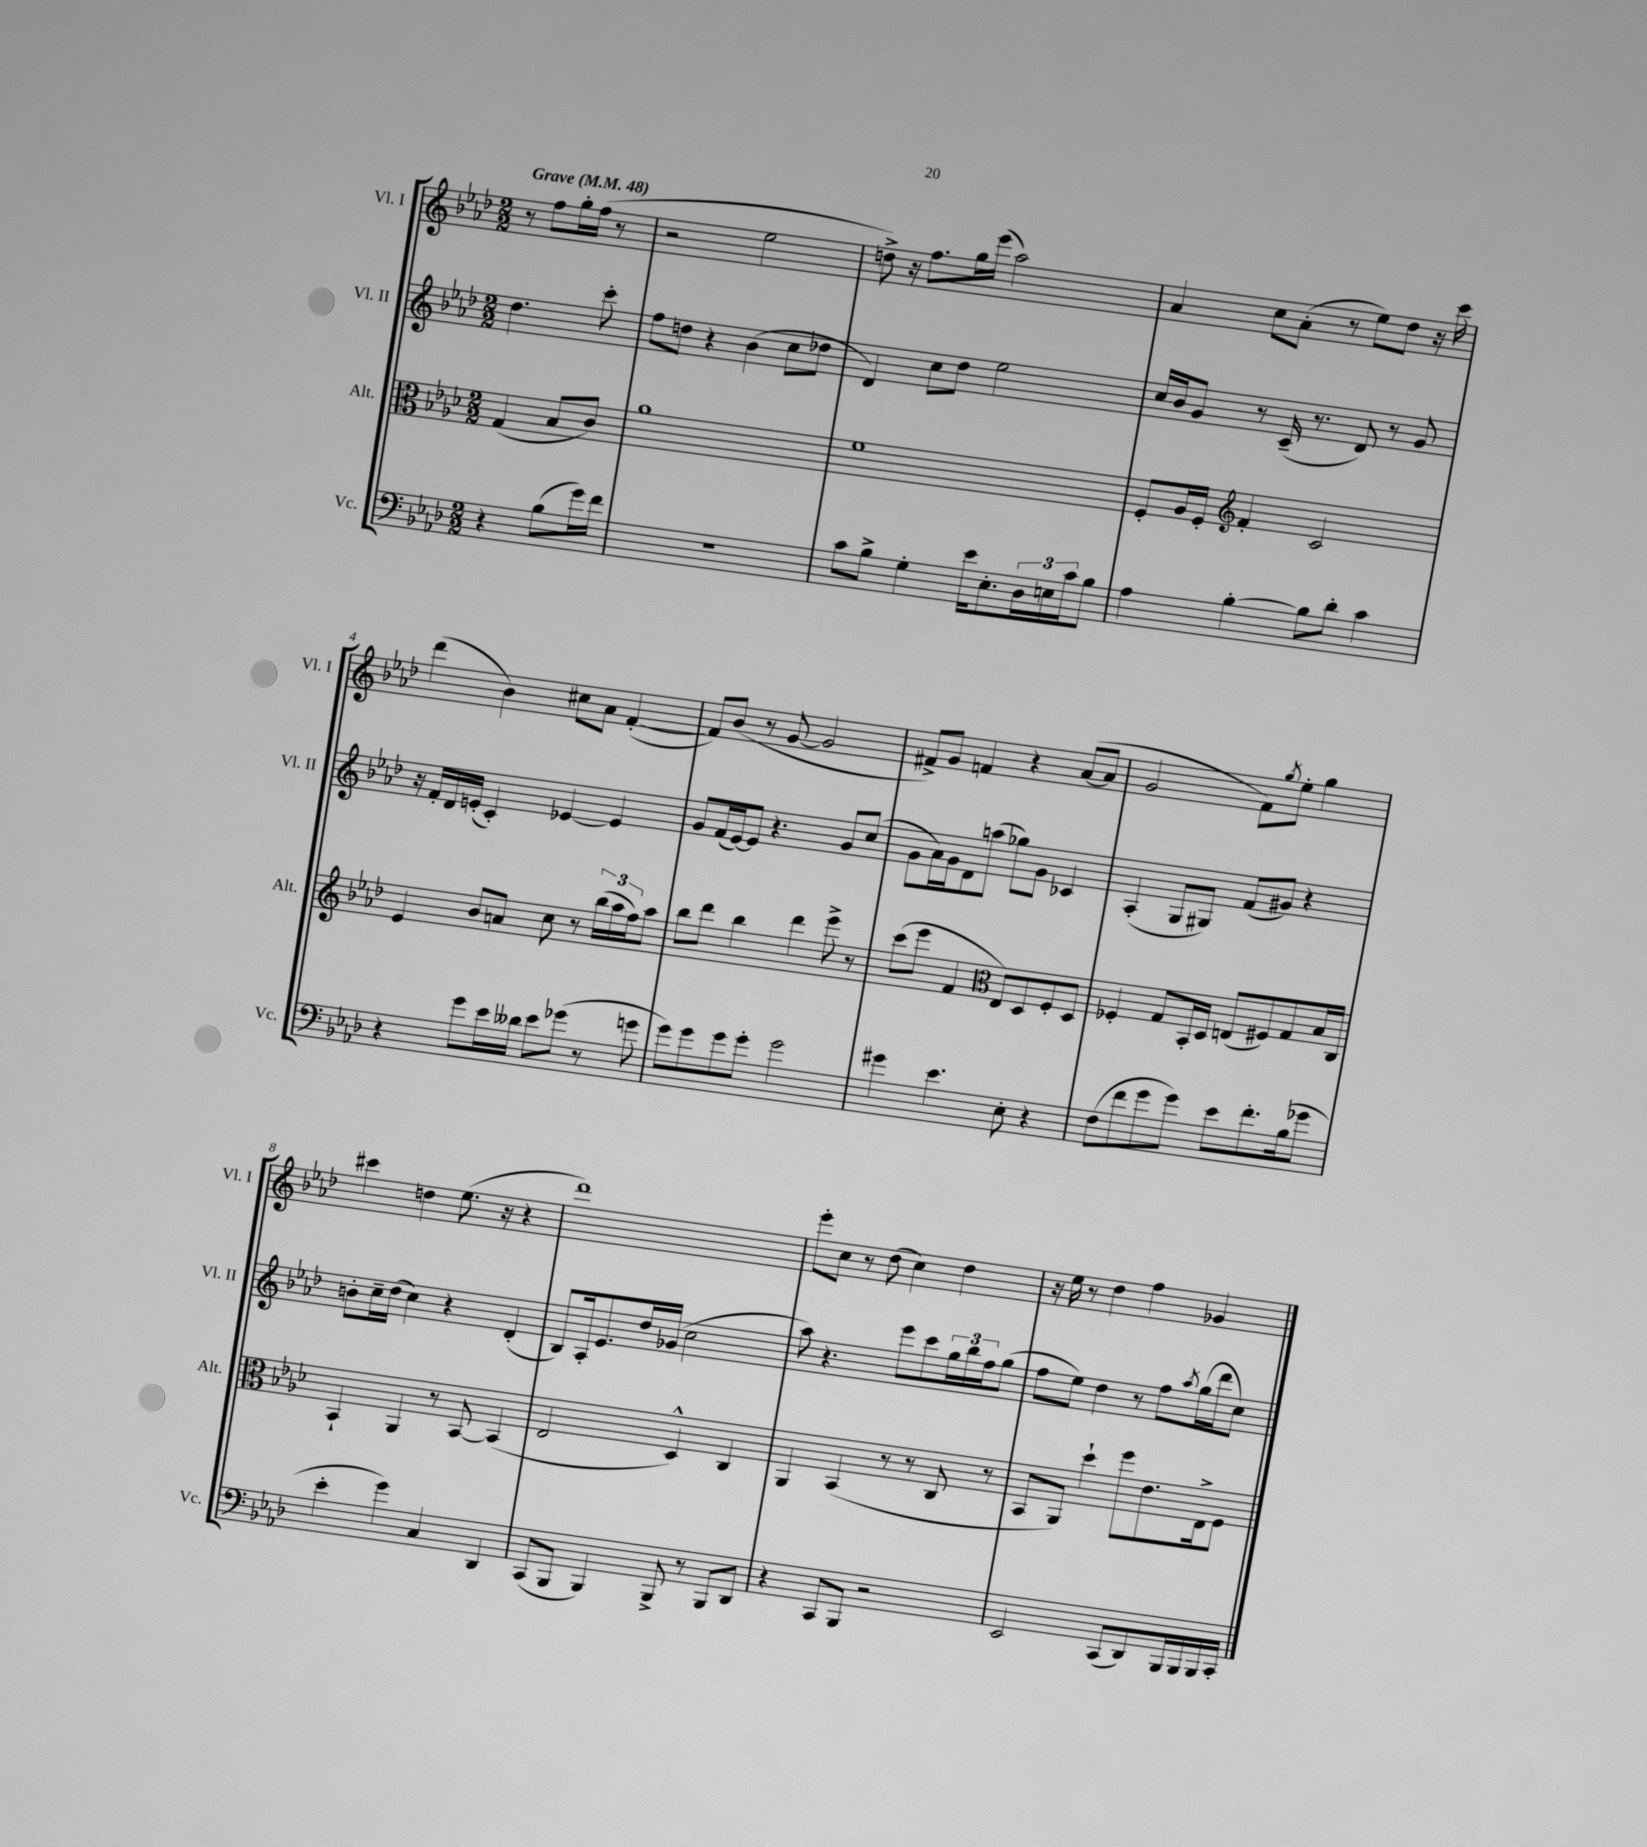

**kern	**kern	**kern	**kern
*part4	*part3	*part2	*part1
*staff4	*staff3	*staff2	*staff1
*I"Vc.	*I"Alt.	*I"Vl. II	*I"Vl. I
*I'Vc.	*I'Alt.	*I'Vl. II	*I'Vl. I
*clefF4	*clefC3	*clefG2	*clefG2
*k[b-e-a-d-]	*k[b-e-a-d-]	*k[b-e-a-d-]	*k[b-e-a-d-]
*M2/2	*M2/2	*M2/2	*M2/2
*MM48	*MM48	*MM48	*MM48
=	=	=	=
!	!	!	!LO:TX:a:B:t=Grave
4r	(4G/	4.dd-\	8r
.	.	.	8ff\L
(8B-\L	8B-/L	.	16gg'\L
.	.	.	(16ff\JJ
16g\L)	8c/J)	8ccc'\	8r
16f\JJ	.	.	.
=1	=1	=1	=1
1r	1a-	8ff\L	2r
.	.	8ddn\J	.
.	.	4r	.
.	.	(4b-\	2ee-\
.	.	8cc\L	.
.	.	8dd-X\J	.
=2	=2	=2	=2
8c\L	1f	4d-/)	8ddn^\)
8B-^\J	.	.	16r
.	.	.	8.ff\L
4G'\	.	8cc\L	.
.	.	8dd-\J	16gg\L
.	.	.	(16eee-\JJ
16e-\KL	.	2ee-\	2aa-\)
8.E-'\	.	.	.
24D-\L	.	.	.
24En\	.	.	.
24c\J	.	.	.
8B-\J	.	.	.
=3	=3	=3	=3
4A-\	8F'/L	16cc/LL	4a-/
.	.	16b-/J	.
.	16A-/L	8g/J	.
.	16F'/JJ	.	.
*	*clefG2	*	*
[4B-'\	4f'/	8r	8cc\L
.	.	(16c~/	(8a-'\J
.	.	8.r	.
8B-\L]	2c/	.	8r
8d-'\J	.	8d-/)	8ee-\L)
4c\	.	8r	8dd-\J
.	.	8g/	16r
.	.	.	16ccc\
!!LO:LB:g=z
=4	=4	=4	=4
4r	4e-/	16r	(4ddd-\
.	.	16f'/LL	.
.	.	16d-/	.
.	.	(16en'/JJ	.
8g\L	8b-/L	4c'/)	4b-\)
16e-\L	8an/J	.	.
16d--X\JJ	.	.	.
8e-\L	8cc\	[4e-X/	8cc#X\L
(8g-X\J	8r	.	8a-\J
8r	(24bb-\LL	4e-/]	([4f'/
.	24aa-\	.	.
.	24ff\J)	.	.
8gn\	8aa-\J	.	.
=5	=5	=5	=5
8g\L)	8bb-\L	8g/L	8f/L])
8g\	8ddd-\J	(16f/L	(8b-/J
.	.	[16e-/J)	.
8g\	4bb-\	8e-/J]	8r
8g'\J	.	4.r	[8g/
2g\	4ddd-\	.	2g/]
.	8eee-^\	8g/L	.
.	8r	(8cc/J	.
=6	=6	=6	=6
4g#X\	(8ccc\L	8g\L	8f#X^/L)
.	8eee-\J	16a-\L)	8g/J
.	.	16g\J	.
4.e-\	4f/	8d-\	4fn/
.	.	(8aan\J	.
*	*clefC3	*	*
.	8E-/L)	8gg-X\L)	4r
8E-'\	8D-/	8g\J	.
4r	8F'/	4c-X/	([8a-/L
.	8D-/J	.	8a-/J]
=7	=7	=7	=7
(8F\L	4F-X'/	(4A-'/	2g/
8f\	.	.	.
8g\	8G/L	8G/L	.
8g\J)	16BB-'/L	8G#X/J)	.
.	16D-/JJ	.	.
8e-\L	(8En/L	(8f/L	8f\L)
.	.	.	8qgg/
8.f'\	8F#X/)	8g#X/J)	8ee-'\J
.	8G/	4r	4gg\
(16B-\k	.	.	.
8g-X\J	16B-/L	.	.
.	16C/JJ	.	.
!!LO:LB:g=z
=8	=8	=8	=8
4e-'\	4BB-`/	8bn'\L	4ccc#X\
.	.	16cc~\L	.
.	.	(16dd-\JJ	.
4g\)	4AA-/	4cc\)	4ddn\
4C/	8r	4r	(8.ee-\
.	[8BB-/	.	.
.	.	.	16r
4DD-/	(4BB-/]	(4d-'/	4r
=9	=9	=9	=9
(8CC/L	2E-/	8B-/L)	1ddd-)
8BBB-/J	.	16A-'/k	.
.	.	8.e-/	.
4BBB-/)	.	.	.
.	.	16dd-/L	.
.	.	(16g-X/JJ	.
8BBB-^/	4D-^^/)	2cc\	.
8r	.	.	.
8BBB-/L	4C/	.	.
8DD-/J	.	.	.
=10	=10	=10	=10
4r	4AA-/	8aa-\)	8eee-'\L
.	.	4.r	8cc\J
8CC/L	(4BB-/	.	8r
8BBB-/J	.	.	(8dd-\
2r	8r	8eee-\L	4cc\)
.	8r	8ccc\	.
.	8C/	24gg\L	4dd-\
.	.	24bb-\	.
.	.	24ff\J	.
.	8r	(8gg\J	.
=11	=11	=11	=11
2EE-/	8BB-/L	8ff\L	16r
.	.	.	16ee-\
.	8AA-/J)	8ee-\J)	8r
.	4dd-`\	4dd-\	4dd-\
(8CC/L	8ff\L	8r	4ff\
8DD-/)	8.e-\	8ff\L	.
.	.	8qaa-/	.
16BBB-/L	.	(16gg\L	4g-X/
16BBB-/	16E-^\k	16ddd-\J	.
16BBB-/	8F\J	8cc\J)	.
16CC'/JJ	.	.	.
==	==	==	==
*-	*-	*-	*-
